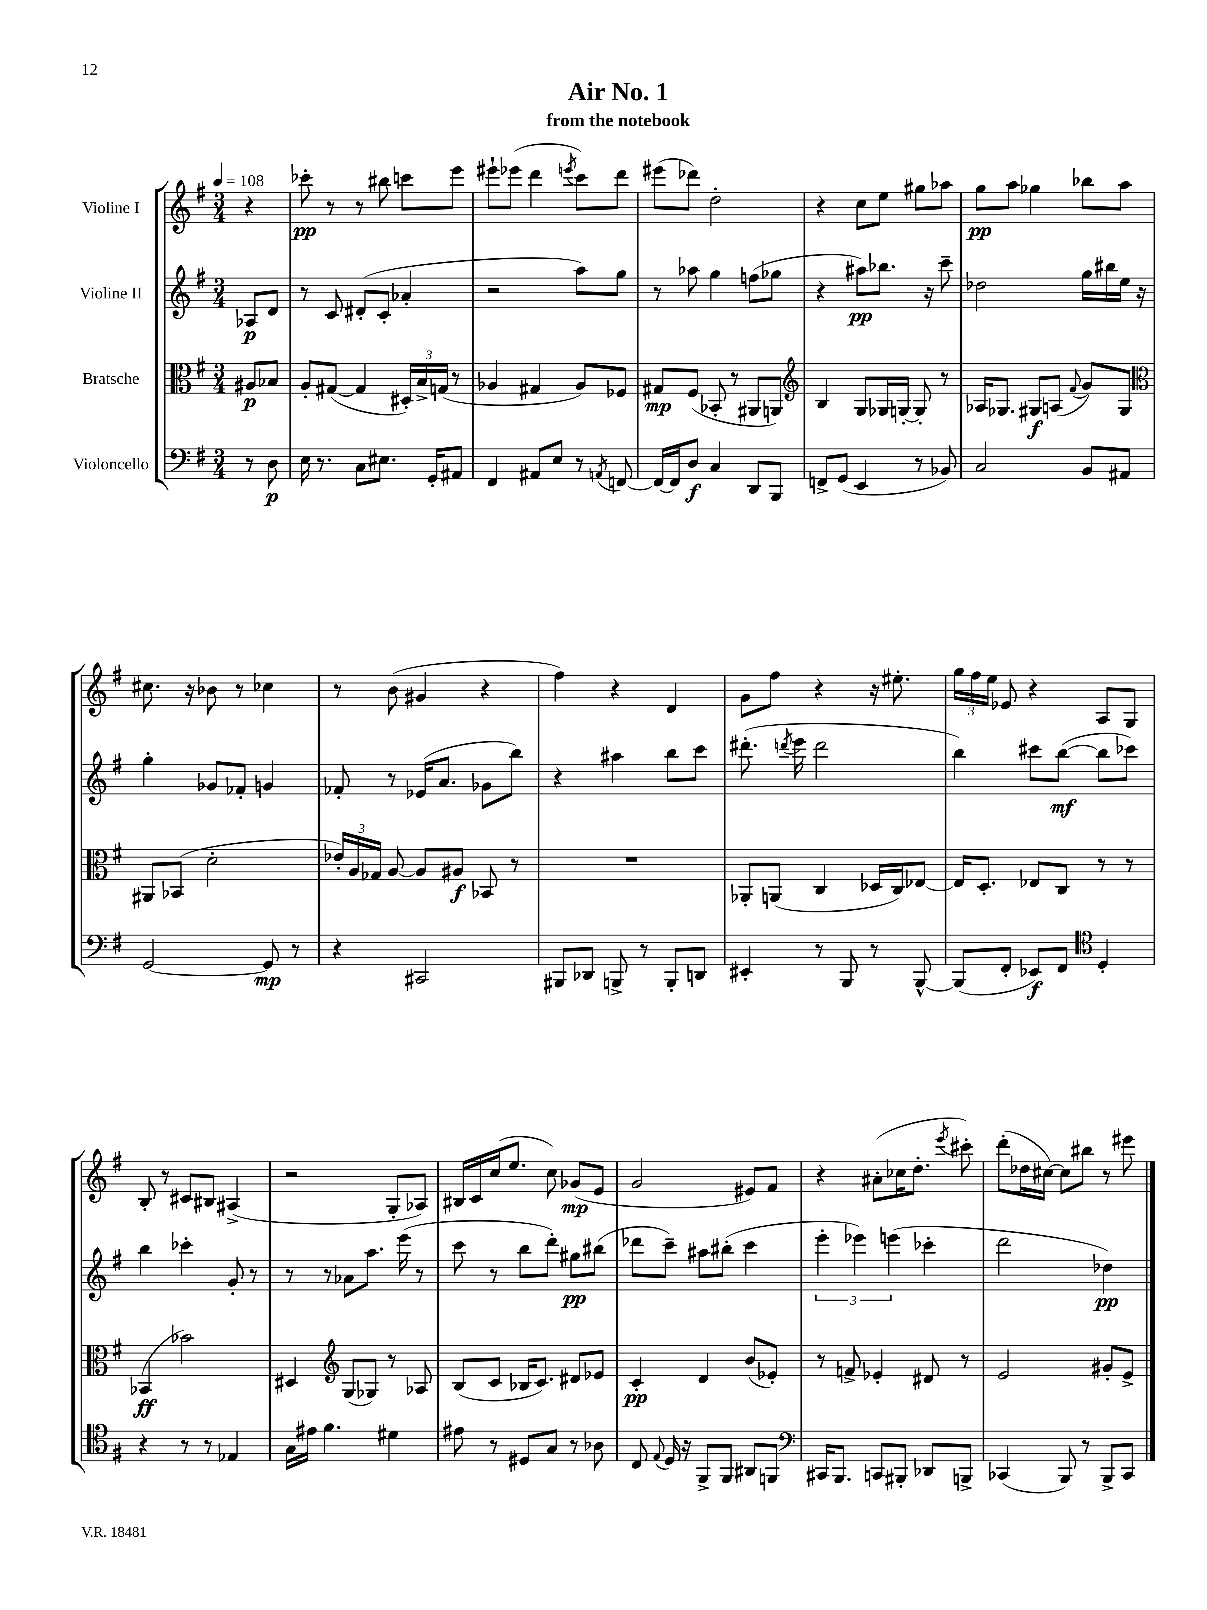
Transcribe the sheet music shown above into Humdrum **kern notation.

**kern	**kern	**kern	**kern
*staff4	*staff3	*staff2	*staff1
*clefF4	*clefC3	*clefG2	*clefG2
*k[f#]	*k[f#]	*k[f#]	*k[f#]
*M3/4	*M3/4	*M3/4	*M3/4
*MM108	*MM108	*MM108	*MM108
8r	8A#/L	8A-/L	4r
8D\	8B-/J	8d/J	.
=	=	=	=
16E\	8A'/L	8r	8ccc-'\
8.r	.	.	.
.	([8G#/J	8c/	8r
8C\L	4G#/]	(8d#'/L	8r
8.E#\J	.	8c'/J	8bb#\
.	24D#'/LL)	4a-'/	8ccc\L
.	24B^/	.	.
16GG'/LK	.	.	.
.	(24G/JJ	.	.
8AA#/J	8r	.	8eee\J
=	=	=	=
4FF#/	4A-/	2r	8eee#`\L
.	.	.	(8eee-\J
8AA#/L	4G#/	.	4ddd\
8E/J	.	.	.
.	.	.	8qeee/
8r	8A-/L)	8aa\L)	8ccc\L)
8qAA/	.	.	.
[8FF/	8F-/J	8gg\J	8ddd\J
=	=	=	=
16FF/_LL	8G#/L	8r	(8eee#\L
16FF/]J	.	.	.
8D/J	(8F#/J	8aa-\	8ddd-\J)
4C/	8BB-'/	4gg\	2dd'\
.	8r	.	.
8DD/L	8AA#/L	(8ff\L	.
8BBB/J	8AA/J)	8gg-\J	.
=	=	=	=
*	*clefG2	*	*
8FF^/L	4B/	4r	4r
(8GG/J	.	.	.
4EE/	8G/L	8aa#\L)	8cc\L
.	16G-/L	8.bb-\J	8ee\J
.	[16G'/JJ	.	.
8r	8G'/]	.	8gg#\L
.	.	16r	.
8BB-/)	8r	8ccc~\	8aa-\J
=	=	=	=
2C/	16A-/LK	2dd-\	8gg\L
.	8.G-/J	.	.
.	.	.	8aa\J
.	8G#/L	.	4gg-\
.	(8A/J	.	.
.	8qqf#/	.	.
8BB/L	8g/L)	16gg\LL	8bb-\L
.	.	16bb#\	.
8AA#/J	8G#/J	16ee\JJ	8aa\J
.	.	16r	.
=	=	=	=
*	*clefC3	*	*
[2GG/	8AA#/L	4gg'\	8.cc#\
.	(8BB-/J	.	.
.	.	.	16r
.	2d'\	8g-/L	8b-\
.	.	8f-'/J	8r
8GG/]	.	4g/	4cc-\
8r	.	.	.
=	=	=	=
4r	24e-'/LL)	8f-'/	8r
.	24A/	.	.
.	24G-/JJ	.	.
.	[8A/	8r	(8b\
2CC#/	8A/]L	(16e-/LK	4g#/
.	.	8.a/J	.
.	8A#/J	.	.
.	8BB-/	8g-\L	4r
.	8r	8bb\J)	.
=	=	=	=
8BBB#/L	2.r	4r	4ff#\)
8DD-/J	.	.	.
8BBB^/	.	4aa#\	4r
8r	.	.	.
8BBB'/L	.	8bb\L	4d/
8DD/J	.	8ccc\J	.
=	=	=	=
4EE#'/	8AA-'/L	(8.ddd#'\	8g\L
.	(8AA/J	.	8ff#\J
.	.	8qddd/	.
.	.	16eee\	.
8r	4C/	2ddd\	4r
8BBB/	.	.	.
8r	16D-/LL	.	16r
.	16C/J)	.	8.ee#'\
[8BBB^^/	[8E-/J	.	.
=	=	=	=
(8BBB/]L	16E-/]LK	4bb\)	24gg\LL
.	.	.	24ff#\
.	8.D'/J	.	.
.	.	.	24ee\JJ
8FF#'/J	.	.	8e-/
8EE-/L)	8E-/L	8ccc#\L	4r
8FF#/J	8C/J	([8bb\J	.
*clefC4	*	*	*
4D'/	8r	8bb\]L	8A/L
.	8r	8ccc-\J)	8G/J
=	=	=	=
4r	(4BB-/	4bb\	8B'/
.	.	.	8r
8r	2b-\)	4ccc-'\	8c#/L
8r	.	.	8B#/J
4E-/	.	8g'/	(4A#^/
.	.	8r	.
=	=	=	=
16G\LL	4D#/	8r	2r
16e#\JJ	.	.	.
4.f#\	.	8r	.
*	*clefG2	*	*
.	(8G/L	8a-\L	.
.	8G-/J)	8.aa\J	.
4d#\	8r	.	8G'/L
.	.	(16eee\	.
.	8A-/	8r	8A-/J)
=	=	=	=
8e#\	(8B/L	8ccc\	16B#/LL
.	.	.	16c/
8r	8c/J	8r	(16cc/J
.	.	.	8.ee/J
8D#/L	16B-/LK	8bb\L	.
.	8.c/J)	.	.
8G/J	.	8ddd'\J)	8cc\)
8r	8d#/L	8gg#\L	(8g-/L
8A-\	8e-/J	(8bb#\J	8e/J
=	=	=	=
8C/	4c'/	8ddd-\L	2g/
8qqE/	.	.	.
16D/	.	8ccc~\J)	.
16r	.	.	.
8FF#^/L	4d/	8aa#\L	.
8FF#/J	.	(8bb#'\J	.
8AA#/L	(8b/L	4ccc\	8e#/L)
8FF/J	8e-'/J)	.	8f#/J
=	=	=	=
*clefF4	*	*	*
16CC#/LK	8r	6eee'\	4r
8.BBB/J	.	.	.
.	8f^/	.	.
.	.	6eee-\)	.
8CC/L	4e-'/	.	(8a#'\L
.	.	(6eee\	.
8BBB#'/J	.	.	16cc-\K
.	.	.	8.dd'\J
8DD-/L	8d#/	4ccc-'\	.
.	.	.	8qeee/
8BBB^/J	8r	.	8ccc#'\)
=	=	=	=
(4CC-/	2e/	2ddd\	(8ddd'\L
.	.	.	16dd-\L
.	.	.	[16cc#\JJ)
8BBB/)	.	.	8cc#\]L
8r	.	.	8bb#\J
8BBB^/L	8g#'/L	4dd-\)	8r
8CC-/J	8e^/J	.	8eee#\
==	==	==	==
*-	*-	*-	*-
